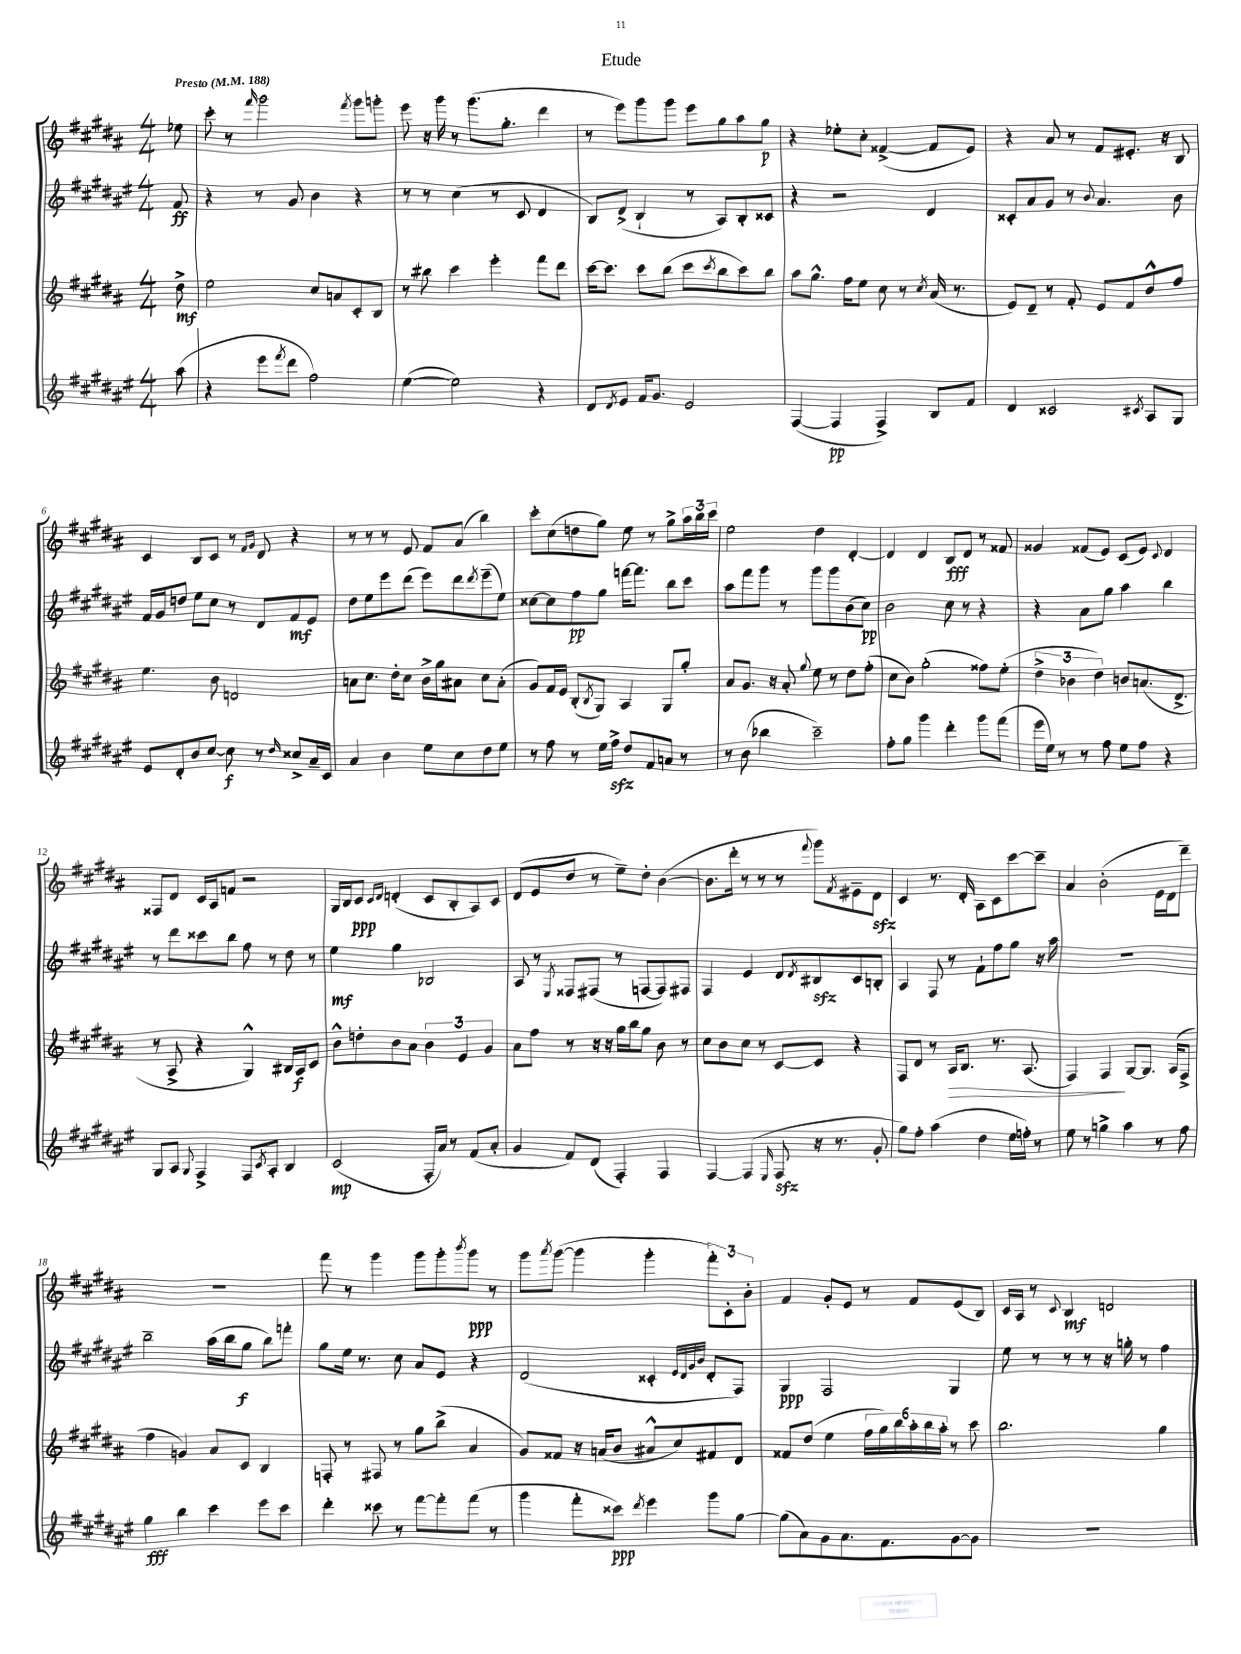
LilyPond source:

\header { title = "Etude" }
<<
\new StaffGroup <<
\new Staff = "s0" {
    \clef treble \key b \major \numericTimeSignature \time 4/4 \partial 8 \tempo "Presto" 4 = 188
    ees''8 |
    cis'''8-. r8 \grace { fis'''16 } gis'''2 \acciaccatura { fis'''8 } gis'''8 g'''8-. |
    e'''8 r16 gis'''16 r8 gis'''8.( gis''8.-. dis'''4 |
    r8 e'''8) gis'''8 gis'''8 e'''8 gis''8 ais''8 gis''8\p |
    r4 ees''8-. cis''8-. fisis'4~->( fisis'8 e'8) |
    r4 ais'8 r8 fis'8 eis'8.-. r16 b8 |
    cis'4 b8 cis'8 r8 \grace { fis'16 gis'16 } dis'8 r4 |
    r8 r8 r8 e'8 fis'8 ais'8( b''4) |
    cis'''8-. cis''8( d''8 gis''8) e''8 r8 gis''8-> \tuplet 3/2 { ais''16 b''16 cis'''16 } |
    e''2 dis''4 dis'4~-. |
    dis'4 dis'4 b8\fff dis'8 r8 fisis'8 |
    gisis'4 fisis'8( e'8) cis'8( e'8) \appoggiatura { cis'8 } dis'4 |
    fisis8 dis'8 cis'16 ais16 f'8 r2 |
    gis16 b16 cis'8\ppp \grace { cis'16 dis'16 } d'4-.( cis'8 b8-. ais8) cis'8 |
    dis'8( e'8 dis''8 r8 e''8--) dis''8-. b'4~( |
    b'8. dis'''16-. r8 r8 r8 \appoggiatura { fis'''8 } gis'''8) \acciaccatura { fis'8 } eis'8-- dis'8\sfz |
    cis'4 r8. dis'16-. ais8 cis'8 cis'''8~ cis'''8-- |
    ais'4 b'2-.( e'16 dis'16 dis'''8--) |
    R1 |
    fis'''8 r8 gis'''4 gis'''8 gis'''8-. \acciaccatura { b'''8 } gis'''8\ppp r8 |
    gis'''8 \acciaccatura { ais'''8 } gis'''8~( gis'''4 gis'''4-. \tuplet 3/2 { fis'''8-.) cis'8-. b'8-. } |
    fis'4 gis'8-. e'8 r8 fis'8 e'8( b8) |
    cis'16 ais16 r8 \appoggiatura { cis'8 } b4\mf d'2 \bar "|." |
}
\new Staff = "s1" {
    \clef treble \key fis \major \numericTimeSignature \time 4/4 \partial 8
    fis'8\ff |
    r4 r8 gis'8 b'4 r4 |
    r8 r8 cis''4( r8 cis'8 dis'4 |
    b8) dis'8->( b4-! r8 ais8) b8-. cisis'8 |
    r4 r2 dis'4 |
    cisis'8-. ais'8 gis'8 r8 \appoggiatura { b'8 } ais'4. b'8 |
    fis'16 gis'16 d''8 eis''8 cis''8 r8 dis'8 fis'8\mf eis'8 |
    dis''8 eis''8 eis'''8 dis'''8( eis'''8) dis'''8 \acciaccatura { dis'''8 } eis'''8--( eis''8) |
    cisis''8~ cisis''8 fis''8\pp gis''8 f'''16~ f'''8. b''8 cis'''8 |
    ais''8 fis'''8 gis'''8 r8 gis'''8 gis'''8 b'8( cis''8\pp) |
    b'2 cis''8 r8 r4 |
    r4 ais'8 gis''8 ais''4 b''4 |
    r8 dis'''8 cisis'''8 b''8 fis''8 r8 dis''8 r8 |
    eis''4\mf gis''4 bes2 |
    ais8 r8 \acciaccatura { eis8 } fisis8 fis8( r8 f8~ f8) fis8 |
    fis4 eis'4 dis'8 \acciaccatura { dis'8 } bis8\sfz cis'8 b8-. |
    ais4 fis8 r8 fis'8-! fis''8 gis''8 r16 ais''16 |
    R1 |
    b''2-- ais''16( b''16 gis''8\f b''8) f'''8-. |
    gis''8 eis''16 r8. cis''8 ais'8 eis'8 r4 |
    dis'2( cisis'4-. \grace { eis'32 dis'32 gis'32 b'32 } dis'8-. fis8) |
    gis4\ppp fis2 gis4 |
    eis''8 r8 r8 r8 r16 g''16-. r8 fis''4 \bar "|." |
}
\new Staff = "s2" {
    \clef treble \key b \major \numericTimeSignature \time 4/4 \partial 8
    dis''8->\mf |
    e''2 cis''8 a'8 cis'8-. b8 |
    r8 bis''8 cis'''4 e'''4-. fis'''8 dis'''8 |
    cis'''16~ cis'''8. cis'''8 b''8( cis'''8 \acciaccatura { cis'''8 } b''8 cis'''8) b''8 |
    ais''8 gis''8.-^ fis''16 e''8 cis''8 r8 \acciaccatura { cis''8 } ais'16( r8. |
    e'8) dis'8-- r8 fis'8-. e'8 fis'8 dis''8-^ fis''8 |
    e''4. b'8 d'2 |
    a'8 cis''8. dis''16-. cis''8 b'16-> gis''16 ais'8 cis''8 ais'8-.( |
    gis'8) fis'16 e'16 b8-.( \acciaccatura { b8 } gis8) ais4 gis8 gis''8-. |
    ais'8 gis'8. r16 ais'8-. \appoggiatura { gis''8 } e''8 r8 dis''8 fis''8-.( |
    cis''8 b'8) gis''2-.( fisis''8) e''8-.( |
    \tuplet 3/2 { dis''4-> bes'4 dis''4) } b'8 a'8.( dis'8.-> |
    r8 ais8-> r4 gis4-^) bis16 ais16\f cis'8 |
    b'8-^ d''8-. b'8 ais'8 \tuplet 3/2 { b'4 e'4 gis'4 } |
    ais'8 fis''8 r8 r16 r16 gis''16 b''16 gis''8 b'8 r8 |
    cis''8 b'8 cis''8 r8 cis'8~ cis'8 r4 |
    fis8 dis'8 r8 ais16\> b8. r8. ais8.( |
    fis4) fis4\! gis8~ gis8. ais16( fis8-> |
    fis''4 g'4) ais'8 cis'8 b4 |
    f8-. r8 fis8 r8 gis''8 b''8->( ais'4 |
    gis'8) fisis'8 r16 a'16( b'8 ais'8-^ cis''8) fis'8 dis'8 |
    fisis'8 dis''8( e''4 \tuplet 6/4 { fis''16 gis''16) b''16 ais''16-. b''16 ais''16-. } r8 cis'''8 |
    b''2. gis''4 \bar "|." |
}
\new Staff = "s3" {
    \clef treble \key fis \major \numericTimeSignature \time 4/4 \partial 8
    ais''8( |
    r4 eis'''8 \acciaccatura { fis'''8 } dis'''8 fis''2) |
    eis''4~( eis''2) r4 |
    dis'8 \acciaccatura { dis'8 } eis'8 fis'16 gis'8. eis'2 |
    fis4~( fis4\pp fis4->) b8 fis'8 |
    dis'4 cisis'2 \acciaccatura { cis'8 } ais8 gis8 |
    eis'8 dis'8-. b'8 cis''8~ cis''8\f r8 \grace { dis''16 } cisis''8-> ais'16-- cis'16 |
    ais'4 b'4 eis''8 cis''8 dis''8 eis''8 |
    r8 fis''8 r8 eis''16 fis''16->\sfz dis''8 fis'8 a'8 r8 |
    r8 b'8( bes''4 cis'''2--) |
    fis''8-. gis''8 gis'''4 dis'''4-. gis'''8 fis'''8( |
    eis'''16 eis''16) r8 r8 fis''8 eis''8 fis''8 r4 |
    gis8 ais8 \appoggiatura { gis8 } fis4-> fis8 \acciaccatura { cis'8 } ais8-. b4 |
    cis'2\mp( fis16-. ais'16) r8 fis'8( ais'8-. |
    gis'4 fis'8) dis'8( fis4-.) fis4 |
    fis4~ fis4( \grace { eis16 } fis8\sfz r16 r8. gis'8-. |
    gis''8) fis''8-. ais''4( dis''4 eis''16 f''16-.) r8 |
    eis''8 r8 g''4-> ais''4 r8 fis''8 |
    gis''4\fff b''4 cis'''4 eis'''8 cis'''8 |
    dis'''4-. cisis'''8 r8 fis'''8~ fis'''8-. fis'''8( r8 |
    gis'''4 fis'''8-. cisis'''8\ppp) \acciaccatura { dis'''8 } eis'''4 gis'''8 gis''8~ |
    gis''8( ais'8) gis'8 ais'8. fis'8. gis'8~ gis'8 |
    R1 \bar "|." |
}
>>
>>
